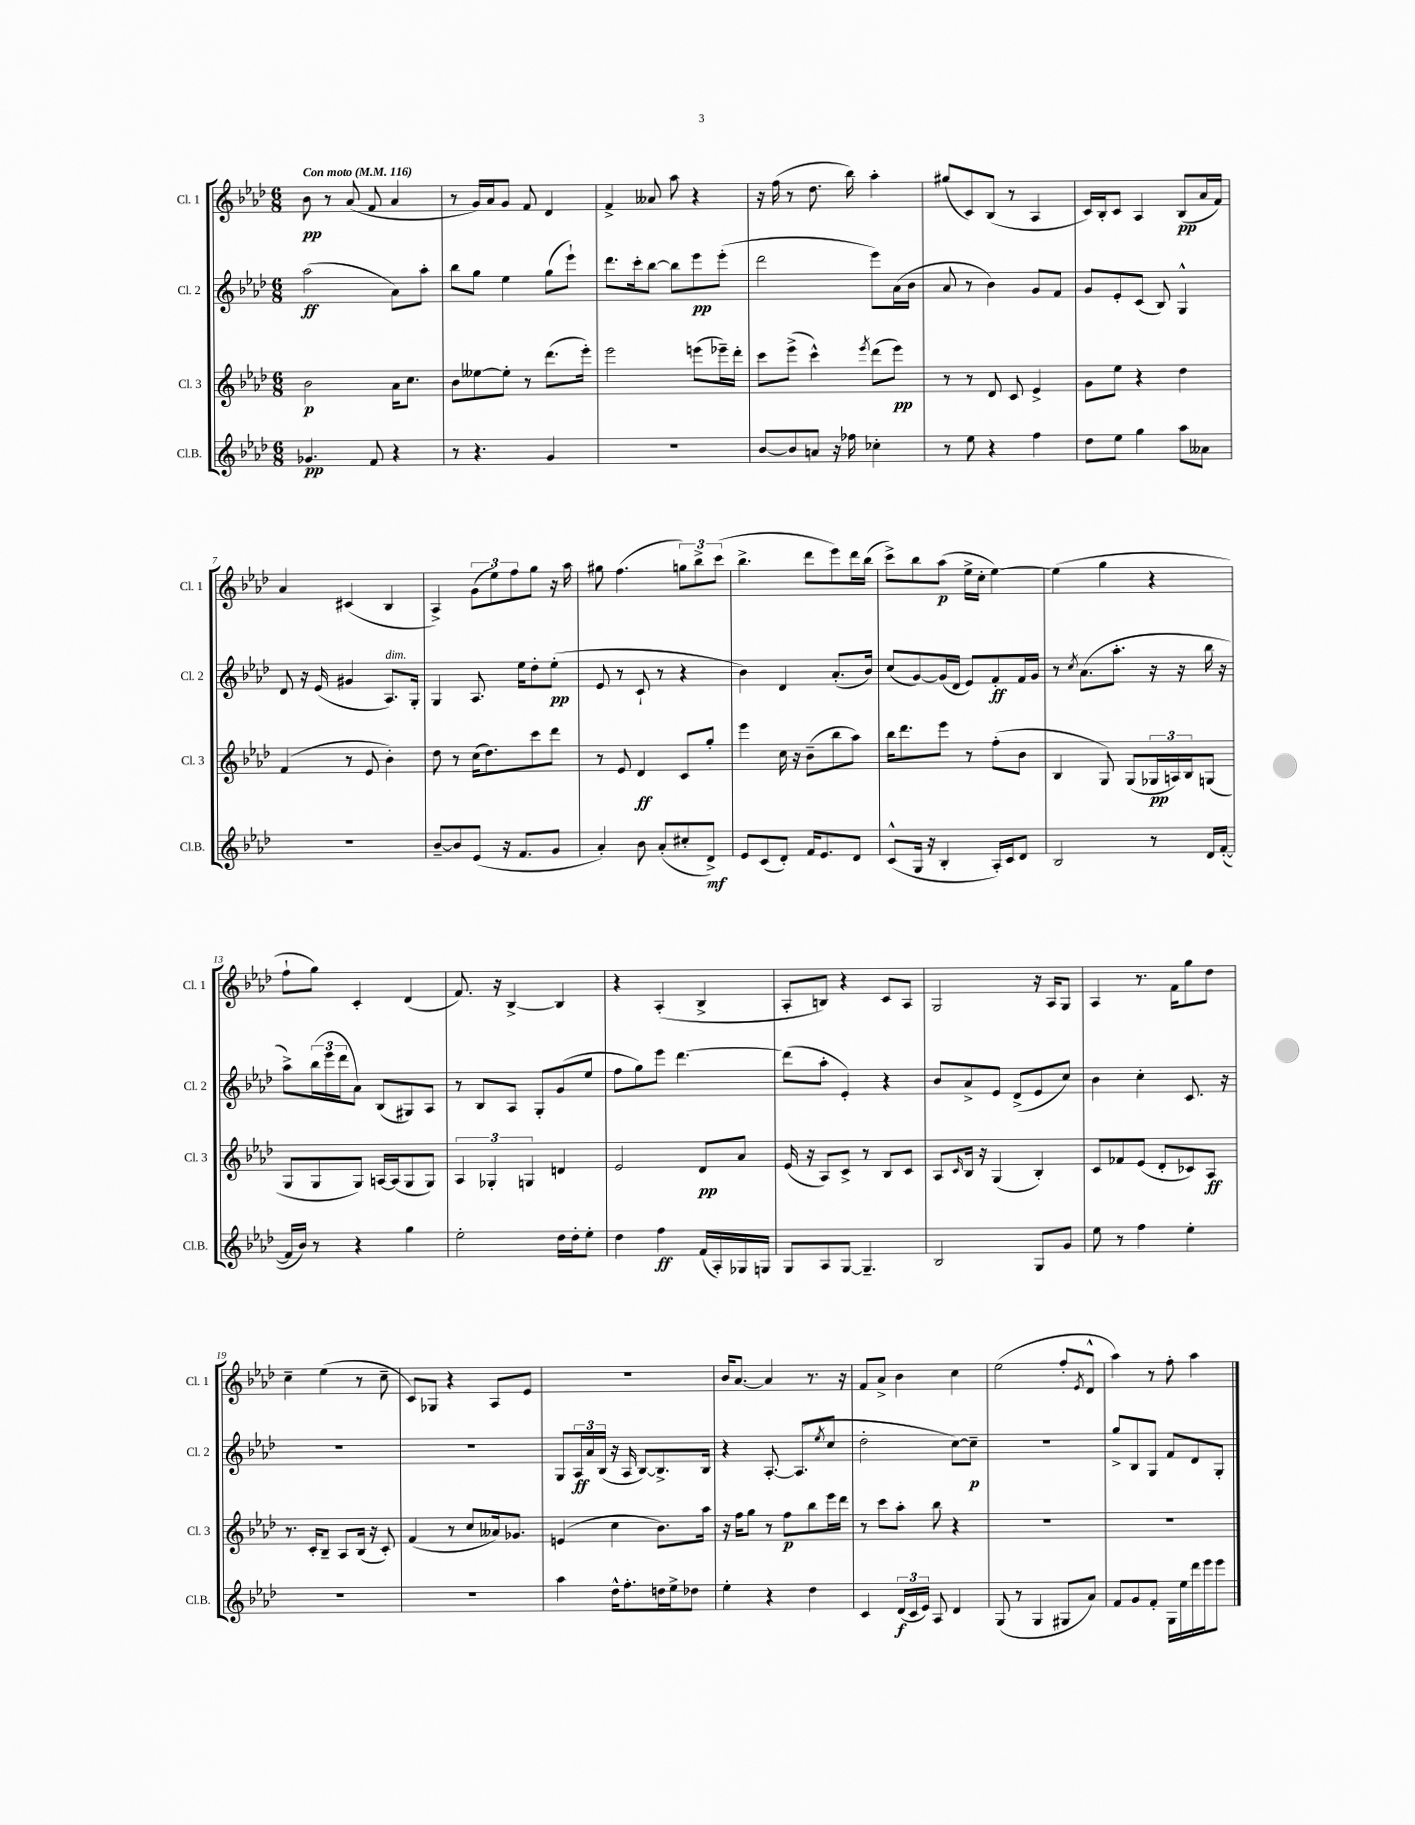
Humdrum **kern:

**kern	**dynam	**kern	**dynam	**kern	**dynam	**kern	**dynam
*part4	*part4	*part3	*part3	*part2	*part2	*part1	*part1
*staff4	*staff4	*staff3	*staff3	*staff2	*staff2	*staff1	*staff1
*I"Cl.B.	*	*I"Cl. 3	*	*I"Cl. 2	*	*I"Cl. 1	*
*I'Cl.B.	*	*I'Cl. 3	*	*I'Cl. 2	*	*I'Cl. 1	*
*clefG2	*	*clefG2	*	*clefG2	*	*clefG2	*
*k[b-e-a-d-]	*	*k[b-e-a-d-]	*	*k[b-e-a-d-]	*	*k[b-e-a-d-]	*
*M6/8	*	*M6/8	*	*M6/8	*	*M6/8	*
*MM116	*	*MM116	*	*MM116	*	*MM116	*
=1	=1	=1	=1	=1	=1	=1	=1
!	!	!	!	!	!	!LO:TX:a:B:t=Con moto	!
4.g-X/	pp	2b-\	p	(2aa-\	ff	8b-\	pp
.	.	.	.	.	.	8r	.
.	.	.	.	.	.	(8a-/	.
8f/	.	.	.	.	.	8f/	.
4r	.	16a-\KL	.	8a-\L)	.	4a-/	.
.	.	8.cc\J	.	.	.	.	.
.	.	.	.	8aa-'\J	.	.	.
=2	=2	=2	=2	=2	=2	=2	=2
8r	.	8b-\L	.	8bb-\L	.	8r	.
4.r	.	[8ee--X\	.	8gg\J	.	16g/LL)	.
.	.	.	.	.	.	16a-/J	.
.	.	8ee--'\J]	.	4ee-\	.	8g/J	.
.	.	8r	.	.	.	8f/	.
4g/	.	(8.ddd-\L	.	(8gg\L	.	4d-/	.
.	.	.	.	8eee-`\J)	.	.	.
.	.	16eee-'\Jk)	.	.	.	.	.
=3	=3	=3	=3	=3	=3	=3	=3
2.r	.	2eee-\	.	8.ddd-\L	.	4f^/	.
.	.	.	.	16ccc'\k	.	.	.
.	.	.	.	[8bb-\J	.	8a--X/	.
.	.	.	.	8bb-\L]	.	8aa-\	.
.	.	(8eeen\L	.	8eee-\	pp	4r	.
.	.	16eee-X~\L)	.	(8eee-'\J	.	.	.
.	.	16ddd-'\JJ	.	.	.	.	.
=4	=4	=4	=4	=4	=4	=4	=4
[8b-/L	.	8ccc\L	.	2ddd-\	.	16r	.
.	.	.	.	.	.	(16ff\	.
8b-/]	.	(8eee-^\J	.	.	.	8r	.
8an/J	.	4ccc^^\)	.	.	.	8.dd-\	.
16r	.	.	.	.	.	.	.
16ff-X\	.	.	.	.	.	16bb-\)	.
.	.	8qeee-/	.	.	.	.	.
4cc-X'\	.	(8ddd-\L	.	8eee-\L)	.	4aa-'\	.
.	.	8eee-\J)	pp	(16a-\L	.	.	.
.	.	.	.	16b-\JJ	.	.	.
=5	=5	=5	=5	=5	=5	=5	=5
8r	.	8r	.	8a-/	.	(8gg#X/L	.
8ee-\	.	8r	.	8r	.	8c/)	.
4r	.	8d-/	.	4b-\)	.	(8B-/J	.
.	.	8c/	.	.	.	8r	.
4ff\	.	4e-^/	.	8g/L	.	4A-/	.
.	.	.	.	8f/J	.	.	.
=6	=6	=6	=6	=6	=6	=6	=6
8dd-\L	.	8g\L	.	8g/L	.	16c/LL)	.
.	.	.	.	.	.	16B-'/J	.
8ee-\J	.	8ee-\J	.	8e-'/	.	8c/J	.
4gg\	.	4r	.	(8c/J	.	4A-/	.
.	.	.	.	8B-/)	.	.	.
8aa-\L	.	4dd-\	.	4G^^/	.	(8B-/L	pp
8a--X\J	.	.	.	.	.	16a-/L	.
.	.	.	.	.	.	16f/JJ)	.
!!LO:LB:g=z
=7	=7	=7	=7	=7	=7	=7	=7
2.r	.	(4f/	.	8d-/	.	4a-/	.
.	.	.	.	16r	.	.	.
.	.	.	.	(16e-/	.	.	.
.	.	8r	.	4g#X/	.	(4c#X/	.
.	.	8e-/	.	.	.	.	.
!	!	!	!	!LO:TX:a:i:t=dim.	!	!	!
.	.	4b-'\)	.	8.A-/L)	.	4B-/	.
.	.	.	.	16G'/Jk	.	.	.
=8	=8	=8	=8	=8	=8	=8	=8
[8b-~/L	.	8dd-\	.	4G/	.	4A-^/)	.
8b-/]	.	8r	.	.	.	.	.
(8e-/J	.	(16cc\KL	.	8.A-/	.	(12g\L	.
.	.	8.dd-\)	.	.	.	.	.
.	.	.	.	.	.	12ee-\)	.
16r	.	.	.	.	.	.	.
.	.	.	.	.	.	12ff\	.
8.f/L	.	.	.	16ee-\KL	.	.	.
.	.	8ccc\	.	8dd-'\	.	8gg\J	.
8g/J	.	8ddd-\J	.	(8ee-'\J	pp	16r	.
.	.	.	.	.	.	16aa-\	.
=9	=9	=9	=9	=9	=9	=9	=9
4a-'/)	.	8r	.	8e-/	.	8gg#X\	.
.	.	8e-/	.	8r	.	(4.ff\	.
8b-\	.	4d-/	ff	8c`/	.	.	.
(8a-'/L	.	.	.	8r	.	.	.
8cc#X'/	.	8c/L	.	4r	.	12ggn\L)	.
.	.	.	.	.	.	12bb-^\	.
8d-^/J)	mf	8gg'/J	.	.	.	.	.
.	.	.	.	.	.	(12ccc\J	.
=10	=10	=10	=10	=10	=10	=10	=10
8e-/L	.	4eee-\	.	4b-\)	.	4.bb-^\	.
(8c/	.	.	.	.	.	.	.
8d-'/J)	.	16cc\	.	4d-/	.	.	.
.	.	16r	.	.	.	.	.
16f/KL	.	(8b-~\L	.	.	.	8ddd-\L	.
8.e-/	.	.	.	.	.	.	.
.	.	8bb-\	.	(8.a-'/L	.	8eee-\)	.
8d-/J	.	8aa-\J)	.	.	.	16ddd-\L	.
.	.	.	.	16b-/Jk)	.	(16bb-\JJ	.
=11	=11	=11	=11	=11	=11	=11	=11
(8c^^/L	.	16bb-\KL	.	(8cc/L	.	8ccc^\L)	.
.	.	8.ddd-\	.	.	.	.	.
16G/Jk	.	.	.	[8g/)	.	8bb-\	.
16r	.	.	.	.	.	.	.
4B-'/	.	8eee-\J	.	(16g/L]	.	(8aa-\J	p
.	.	.	.	16d-/JJ	.	.	.
.	.	8r	.	8e-/L)	.	16ee-^\LL	.
.	.	.	.	.	.	16cc'\JJ	.
16A-'/LL)	.	(8ff'\L	.	8f'/	ff	[4ee-\)	.
16c/J	.	.	.	.	.	.	.
8d-/J	.	8b-\J	.	16f/L	.	.	.
.	.	.	.	16g/JJ	.	.	.
=12	=12	=12	=12	=12	=12	=12	=12
2B-/	.	4B-/	.	8r	.	(4ee-\]	.
.	.	.	.	8qcc/	.	.	.
.	.	.	.	(8.a-\L	.	.	.
.	.	8G/)	.	.	.	4gg\	.
.	.	.	.	8.aa-'\J	.	.	.
.	.	(8G/L	.	.	.	.	.
8r	.	24G-X/L	pp	16r	.	4r	.
.	.	24An/)	.	.	.	.	.
.	.	.	.	16r	.	.	.
.	.	24B-/J	.	.	.	.	.
16d-/LL	.	(8Gn/J	.	16bb-\	.	.	.
([16f'/JJ	.	.	.	16r	.	.	.
!!LO:LB:g=z
=13	=13	=13	=13	=13	=13	=13	=13
16f/LL]	.	8G/L	.	8aa-^\L)	.	8ff`\L	.
16b-/JJ)	.	.	.	.	.	.	.
8r	.	8G/	.	(24bb-\L	.	8gg\J)	.
.	.	.	.	24eee-\	.	.	.
.	.	.	.	24ddd-\J	.	.	.
4r	.	8G/J)	.	8a-\J)	.	4c'/	.
.	.	[16An/LL	.	(8B-/L	.	.	.
.	.	(16A/J]	.	.	.	.	.
4gg\	.	8G/	.	8G#X/)	.	(4d-/	.
.	.	8G/J)	.	8A-/J	.	.	.
=14	=14	=14	=14	=14	=14	=14	=14
2ee-'\	.	6A-/	.	8r	.	8.f/)	.
.	.	.	.	8B-/L	.	.	.
.	.	6G-X'/	.	.	.	.	.
.	.	.	.	.	.	16r	.
.	.	.	.	8A-/J	.	[4B-^/	.
.	.	6Gn/	.	.	.	.	.
.	.	.	.	8G'/L	.	.	.
16dd-\LL	.	4dn/	.	(8g/	.	4B-/]	.
16dd-'\J	.	.	.	.	.	.	.
8ee-'\J	.	.	.	8ee-/J	.	.	.
=15	=15	=15	=15	=15	=15	=15	=15
4dd-\	.	2e-/	.	8ff\L	.	4r	.
.	.	.	.	8gg\)	.	.	.
4ff\	ff	.	.	8eee-\J	.	(4A-'/	.
.	.	.	.	[4.ddd-\	.	.	.
(16f/LL	.	8d-/L	pp	.	.	4B-^/	.
16A-'/)	.	.	.	.	.	.	.
16G-X/	.	8a-/J	.	.	.	.	.
16Gn/JJ	.	.	.	.	.	.	.
=16	=16	=16	=16	=16	=16	=16	=16
8G/L	.	(16e-/	.	(8ddd-\L]	.	8A-'/L	.
.	.	16r	.	.	.	.	.
8A-/	.	8A-/L)	.	8aa-'\J	.	8Bn/J)	.
[8G/J	.	8c^/J	.	4e-'/)	.	4r	.
4.G~/]	.	8r	.	.	.	.	.
.	.	8B-/L	.	4r	.	8c/L	.
.	.	8c/J	.	.	.	8A-/J	.
=17	=17	=17	=17	=17	=17	=17	=17
2B-/	.	8A-/L	.	8b-/L	.	2G/	.
.	.	16qqc/	.	.	.	.	.
.	.	16B-/Jk	.	8a-^/	.	.	.
.	.	16r	.	.	.	.	.
.	.	(4G/	.	8e-/J	.	.	.
.	.	.	.	(8d-^/L	.	.	.
8G/L	.	4B-'/)	.	8e-/	.	16r	.
.	.	.	.	.	.	16A-/KL	.
8g/J	.	.	.	8cc/J)	.	8G/J	.
=18	=18	=18	=18	=18	=18	=18	=18
8ee-\	.	8c/L	.	4b-\	.	4A-/	.
8r	.	8f-X/	.	.	.	.	.
4ff\	.	(8e-/J	.	4cc'\	.	8.r	.
.	.	8d-'/L	.	.	.	.	.
.	.	.	.	.	.	16f\KL	.
4ee-'\	.	8c-X/)	.	8.c/	.	8gg\	.
.	.	8A-/J	ff	.	.	8dd-\J	.
.	.	.	.	16r	.	.	.
!!LO:LB:g=z
=19	=19	=19	=19	=19	=19	=19	=19
2.r	.	8.r	.	2.r	.	4cc~\	.
.	.	16c'/KL	.	.	.	.	.
.	.	8B-~/J	.	.	.	(4ee-\	.
.	.	8A-/L	.	.	.	.	.
.	.	(16B-/Jk	.	.	.	8r	.
.	.	16r	.	.	.	.	.
.	.	8c'/)	.	.	.	8cc~\	.
=20	=20	=20	=20	=20	=20	=20	=20
2.r	.	(4f/	.	2.r	.	8c/L)	.
.	.	.	.	.	.	8G-X/J	.
.	.	8r	.	.	.	4r	.
.	.	8cc/L	.	.	.	.	.
.	.	16a--X/k)	.	.	.	8A-/L	.
.	.	8.g-X/J	.	.	.	.	.
.	.	.	.	.	.	8e-/J	.
=21	=21	=21	=21	=21	=21	=21	=21
4aa-\	.	(4en/	.	8G/L	.	2.r	.
.	.	.	.	24A-/L	ff	.	.
.	.	.	.	24a-/	.	.	.
.	.	.	.	(24B-/JJ	.	.	.
16dd-^^\KL	.	4cc\	.	16r	.	.	.
8.ff'\	.	.	.	16A-/	.	.	.
.	.	.	.	[8B-/L)	.	.	.
16ddn\L	.	8.b-\L)	.	8.B-^/]	.	.	.
16ee-^\J	.	.	.	.	.	.	.
8dd-X\J	.	.	.	.	.	.	.
.	.	16aa-\Jk	.	16B-/Jk	.	.	.
=22	=22	=22	=22	=22	=22	=22	=22
4ee-'\	.	16r	.	4r	.	16b-/KL	.
.	.	16ff\KL	.	.	.	[8.a-/J	.
.	.	8gg\J	.	.	.	.	.
4r	.	8r	.	[8.A-'/	.	4a-/]	.
.	.	8ff\L	p	.	.	.	.
.	.	.	.	(8.A-/L]	.	.	.
4dd-\	.	8bb-\	.	.	.	8.r	.
.	.	.	.	8qee-/	.	.	.
.	.	16eee-\L	.	8cc/J	.	.	.
.	.	16ddd-\JJ	.	.	.	16r	.
=23	=23	=23	=23	=23	=23	=23	=23
4c/	.	8r	.	2dd-'\	.	8f/L	.
.	.	8ccc\L	.	.	.	8a-^/J	.
(24d-/LL	f	8aa-'\J	.	.	.	4b-\	.
24c/	.	.	.	.	.	.	.
24e-/JJ)	.	.	.	.	.	.	.
8A-/	.	8bb-\	.	.	.	.	.
4d-/	.	4r	.	[8cc\L)	.	4cc\	.
.	.	.	.	8cc~\J]	p	.	.
=24	=24	=24	=24	=24	=24	=24	=24
(8G/	.	2.r	.	2.r	.	(2ee-\	.
8r	.	.	.	.	.	.	.
4G/	.	.	.	.	.	.	.
8G#X/L	.	.	.	.	.	8ff'/L	.
.	.	.	.	.	.	8qe-/	.
8a-/J)	.	.	.	.	.	8d-^^/J	.
=25	=25	=25	=25	=25	=25	=25	=25
8f/L	.	2.r	.	8gg^/L	.	4aa-\)	.
8g/	.	.	.	8B-/	.	.	.
8f'/J	.	.	.	8G/J	.	8r	.
16G\LL	.	.	.	8f/L	.	8ff'\	.
16ee-\	.	.	.	.	.	.	.
16ddd-\	.	.	.	8d-/	.	4aa-\	.
16eee-\J	.	.	.	.	.	.	.
8eee-\J	.	.	.	8G'/J	.	.	.
==	==	==	==	==	==	==	==
*-	*-	*-	*-	*-	*-	*-	*-
